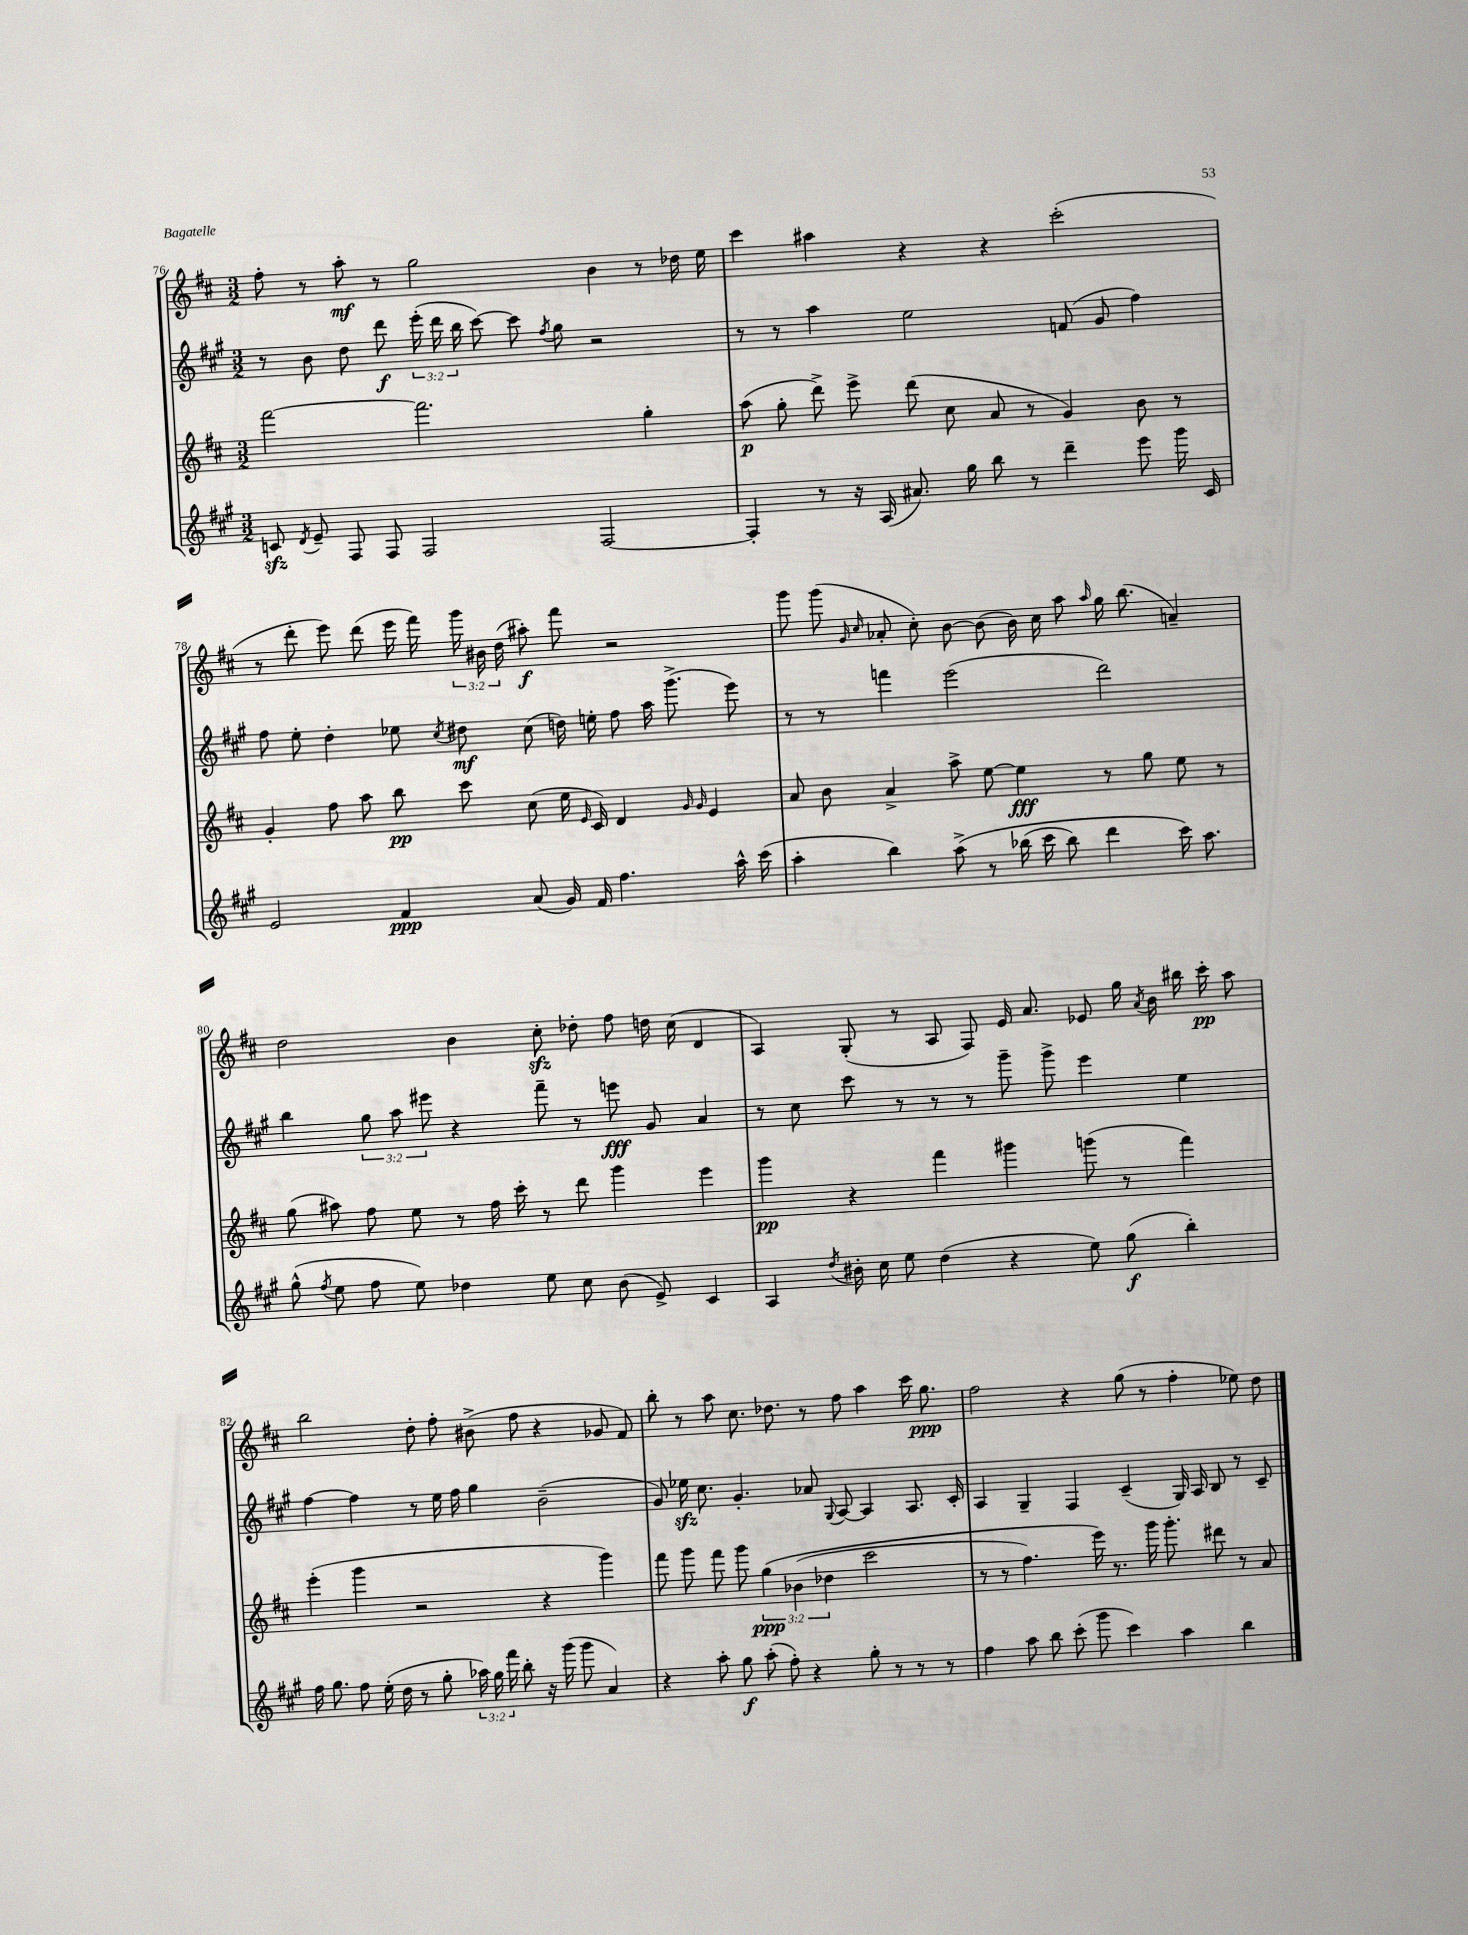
<<
\new StaffGroup <<
\new Staff = "s0" {
    \clef treble \key d \major \numericTimeSignature \time 3/2 \override Staff.TupletNumber.text = #tuplet-number::calc-fraction-text
    \autoBeamOff fis''8-. r8 a''8-.\mf r8 g''2 b'4 r8 des''16 e''16 |
    cis'''4 ais''4 r4 r4 cis'''2-.( |
    r8 d'''8-. e'''8) d'''8( e'''16 fis'''16) \tuplet 3/2 { g'''16 bis'16 d''16( } ais''8-.\f) fis'''8 r2 |
    g'''8 g'''8( \grace { g'16 cis''16 } aes'8-. cis''8-.) b'8~ b'8( b'16) cis''16 a''8 \grace { a''16 } g''16 b''8.( a'4--) |
    d''2 b'4 cis''8-.\sfz des''8-. fis''8 d''16 cis''16( d'4 |
    a4) g8-.( r8 a8 fis8) e'16 a'8. ees'8 g''16 \acciaccatura { a'8 } b'16 bis''16 cis'''16-.\pp a''8 |
    b''2 d''8-. fis''8-. bis'8->( fis''8 r4 ges'8 fis'8) |
    b''8-. r8 a''8 cis''8. des''8. r8 fis''8 a''4 cis'''16 g''8.\ppp |
    fis''2 r4 g''8( r8 fis''4-. ees''8) d''8 \bar "|." |
}
\new Staff = "s1" {
    \clef treble \key a \major \numericTimeSignature \time 3/2 \override Staff.TupletNumber.text = #tuplet-number::calc-fraction-text
    \autoBeamOff r8 b'8 d''8 d'''8\f \tuplet 3/2 { e'''16-.( d'''16 b''16 } cis'''8~) cis'''8 \acciaccatura { fis''8 } gis''8 r2 |
    r8 r8 a''4 e''2 f'8( gis'8 fis''4) |
    fis''8 e''8-. d''4-. ees''8 \acciaccatura { cis''8 } dis''8\mf cis''8( d''16) e''16-. fis''8 a''16 gis'''8.->( e'''8) |
    r8 r8 f'''4 e'''2( d'''2) |
    b''4 \tuplet 3/2 { gis''8 a''8 eis'''8 } r4 fis'''8-- r8 e'''8\fff gis'8 a'4 |
    r8 cis''8 cis'''8 r8 r8 r8 gis'''8-- gis'''8-> e'''4 e''4 |
    fis''4~ fis''4 r8 e''16 fis''16 gis''4 b'2--( |
    gis'8) ees''16\sfz cis''8. gis'4.-. aes'8 \appoggiatura { gis8 } a8~ a4 a8. cis'16-. |
    a4 gis4-- fis4 cis'4--( gis16) a16 b8 r8 cis'8-- \bar "|." |
}
\new Staff = "s2" {
    \clef treble \key d \major \numericTimeSignature \time 3/2 \override Staff.TupletNumber.text = #tuplet-number::calc-fraction-text
    \autoBeamOff fis'''2~ fis'''2. g''4-. |
    a''8\p( g''8-. d'''8->) e'''8-> d'''8( cis''8 a'8 r8 g'4) b'8 r8 |
    g'4-. fis''8 a''8 b''8\pp cis'''8 cis''8( e''16 \grace { e'16 } cis'16) d'4 \grace { g'16 g'16 } e'4 |
    a'8 b'8 a'4-> a''8-> e''8~ e''4\fff r8 g''8 e''8 r8 |
    g''8( ais''8) fis''8 e''8 r8 fis''16 cis'''16-. r8 d'''8 g'''4 e'''4 |
    g'''4\pp r4 fis'''4 gis'''4 g'''8( r8 fis'''4) |
    e'''4-.( g'''4 r2 r4 g'''4) |
    fis'''8 g'''8 fis'''8 g'''8 \tuplet 3/2 { g''4\ppp\( bes'4( des''4 } cis'''2 |
    r8 r8 fis''4.) e'''16\) r8. g'''16 g'''8.-. dis'''8 r8 a'8 \bar "|." |
}
\new Staff = "s3" {
    \clef treble \key a \major \numericTimeSignature \time 3/2 \override Staff.TupletNumber.text = #tuplet-number::calc-fraction-text
    \autoBeamOff c'8\sfz \acciaccatura { d'8 } e'8-- fis8 fis8 fis2 fis2~ |
    fis4-. r8 r16 a16( ais'8.) gis''16 b''8 r8 d'''4-- e'''8 gis'''16 cis'16 |
    e'2 fis'4\ppp a'8( gis'16) fis'16 fis''4. a''16-^ cis'''16( |
    a''4-. b''4) a''8->\( r8 bes''16( cis'''16 bes''8) d'''4 cis'''16\) a''8. |
    gis''8-^( \acciaccatura { fis''8 } e''8 fis''8 e''8) des''4 e''8 cis''8 b'8( e'8->) cis'4 |
    a4 \acciaccatura { d''8 } bis'16-. cis''16 e''8 d''4( r4 e''8) gis''8\f( b''4-.) |
    fis''16 gis''8. fis''8 e''16-.( d''16 r8 gis''8-. \tuplet 3/2 { aes''16) gis''16 fis'''16 } b''8-. r16 gis'''16( gis'''8 a'4) |
    r4 a''8-. gis''8\f a''8-.( fis''8-.) r4 gis''8-. r8 r8 r8 |
    fis''4 a''8 b''8 cis'''8-.( gis'''8 cis'''4) a''4 b''4 \bar "|." |
}
>>
>>
\layout { \context { \Score currentBarNumber = #76 } }
